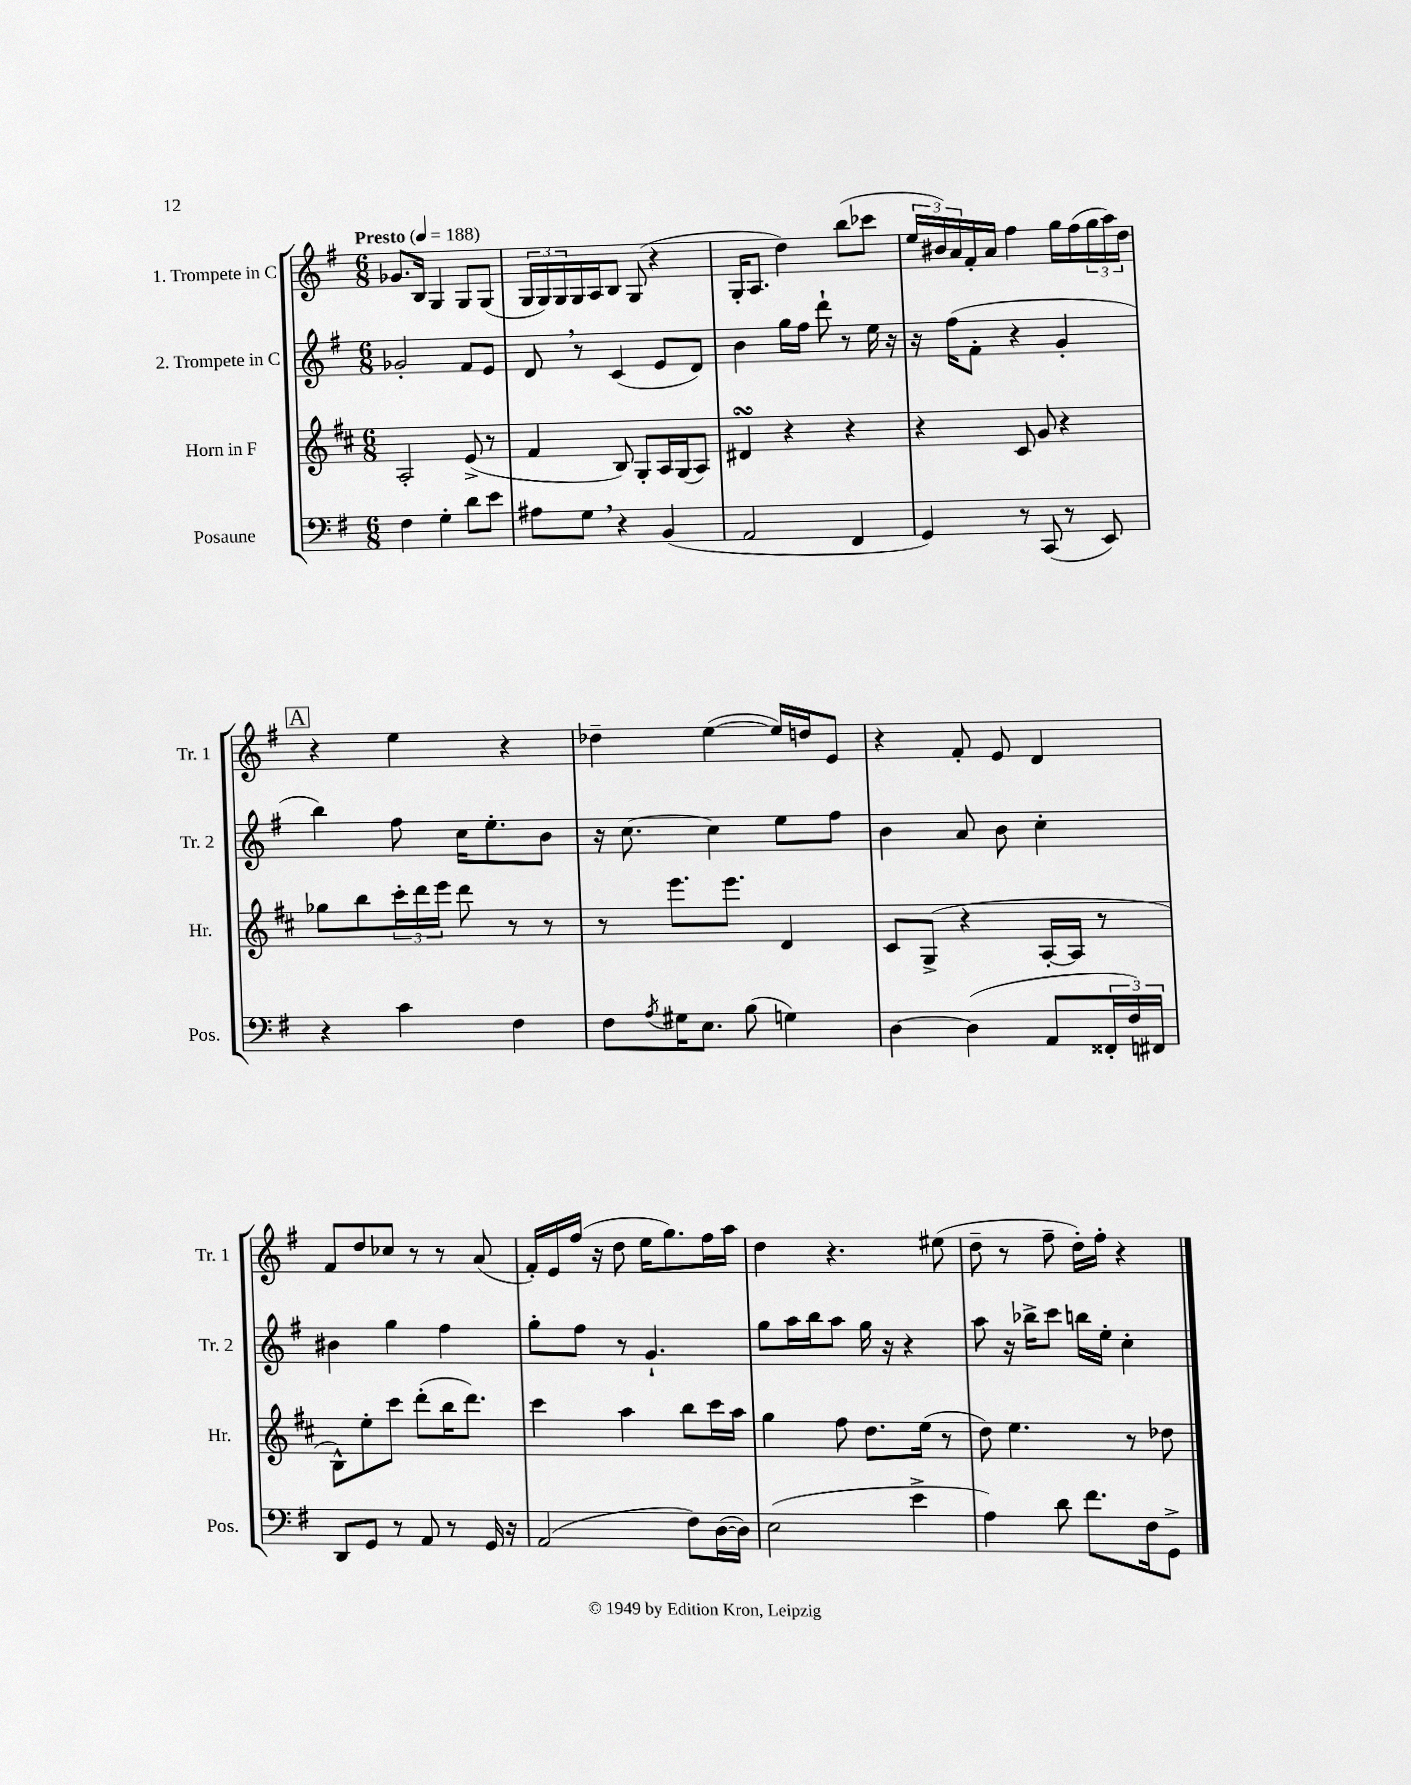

**kern	**kern	**kern	**kern
*staff4	*staff3	*staff2	*staff1
*clefF4	*clefG2	*clefG2	*clefG2
*k[f#]	*k[f#c#]	*k[f#]	*k[f#]
*M6/8	*M6/8	*M6/8	*M6/8
*MM188	*MM188	*MM188	*MM188
4F#	2A'	2g-'	8.g-
.	.	.	16B
4G'	.	.	4G
8d	(8e^	8f#	8G
8e	8r	8e	(8G
=	=	=	=
8A#	4f#	8d	24G
.	.	.	24G)
.	.	.	24G
8G	.	8r	16G
.	.	.	16A
4r	8B)	(4c	8B
.	8G'	.	(8G
(4BB	16A	8e	4r
.	(16G	.	.
.	8A)	8d)	.
=	=	=	=
2AA	4d#	4b	16G'
.	.	.	8.A
.	4r	16gg	4dd)
.	.	16ff#	.
.	.	8ddd`	.
4FF#	4r	8r	(8bb
.	.	16ee	8ccc-
.	.	16r	.
=	=	=	=
4GG)	4r	16r	24ee
.	.	.	24b#)
.	.	(16ff#	.
.	.	.	24a
.	.	8f#'	16f#'
.	.	.	16a
8r	8c#	4r	4ff#
(8CC	8g	.	.
8r	4r	4g'	16gg
.	.	.	(16ff#
8EE)	.	.	24gg
.	.	.	24aa)
.	.	.	24dd
=	=	=	=
4r	8gg-	4bb)	4r
.	8bb	.	.
4c	24ccc#'	8ff#	4ee
.	24ddd	.	.
.	24eee	.	.
.	8ddd	16cc	.
.	.	8.ee'	.
4F#	8r	.	4r
.	8r	8b	.
=	=	=	=
8F#	8r	16r	4dd-~
.	.	[8.cc	.
8qA	.	.	.
16G#	8.eee	.	.
8.E	.	.	.
.	.	4cc]	([4ee
.	8.eee	.	.
(8B	.	.	.
4G)	4d	8ee	16ee])
.	.	.	16dd
.	.	8ff#	8e
=	=	=	=
[4D	8c#	4b	4r
.	(8G^	.	.
(4D]	4r	8a	8f#'
.	.	8b	8e
8AA	[16A'	4cc'	4d
.	16A]	.	.
24FF##'	8r	.	.
24F#)	.	.	.
24FF#	.	.	.
=	=	=	=
8DD	8B^^)	4b#	8f#
8GG	8ee'	.	8dd
8r	8ccc#	4gg	8cc-
8AA	(8ddd'	.	8r
8r	16bb	4ff#	8r
.	8.ddd)	.	.
16GG	.	.	(8a
16r	.	.	.
=	=	=	=
(2AA	4ccc#	8gg'	16f#')
.	.	.	16e
.	.	8ff#	(16ff#
.	.	.	16r
.	4aa	8r	8dd
.	.	4.g`	16ee
.	.	.	8.gg)
8F#)	8bb	.	.
([16D	16ccc#	.	16ff#
16D])	16aa	.	16aa
=	=	=	=
(2E	4gg	8gg	4dd
.	.	16aa	.
.	.	16bb	.
.	8ff#	8aa	4.r
.	8.dd	16gg	.
.	.	16r	.
4e^	.	4r	.
.	(16ee	.	.
.	8r	.	(8ee#
=	=	=	=
4A)	8dd)	8aa	8dd~
.	4.ee	16r	8r
.	.	16bb-^	.
8d	.	8ccc	8ff#~
8.f#	.	16bb	16dd')
.	.	16ee'	16ff#'
.	8r	4cc'	4r
16F#	.	.	.
8GG^	8dd-	.	.
==	==	==	==
*-	*-	*-	*-
